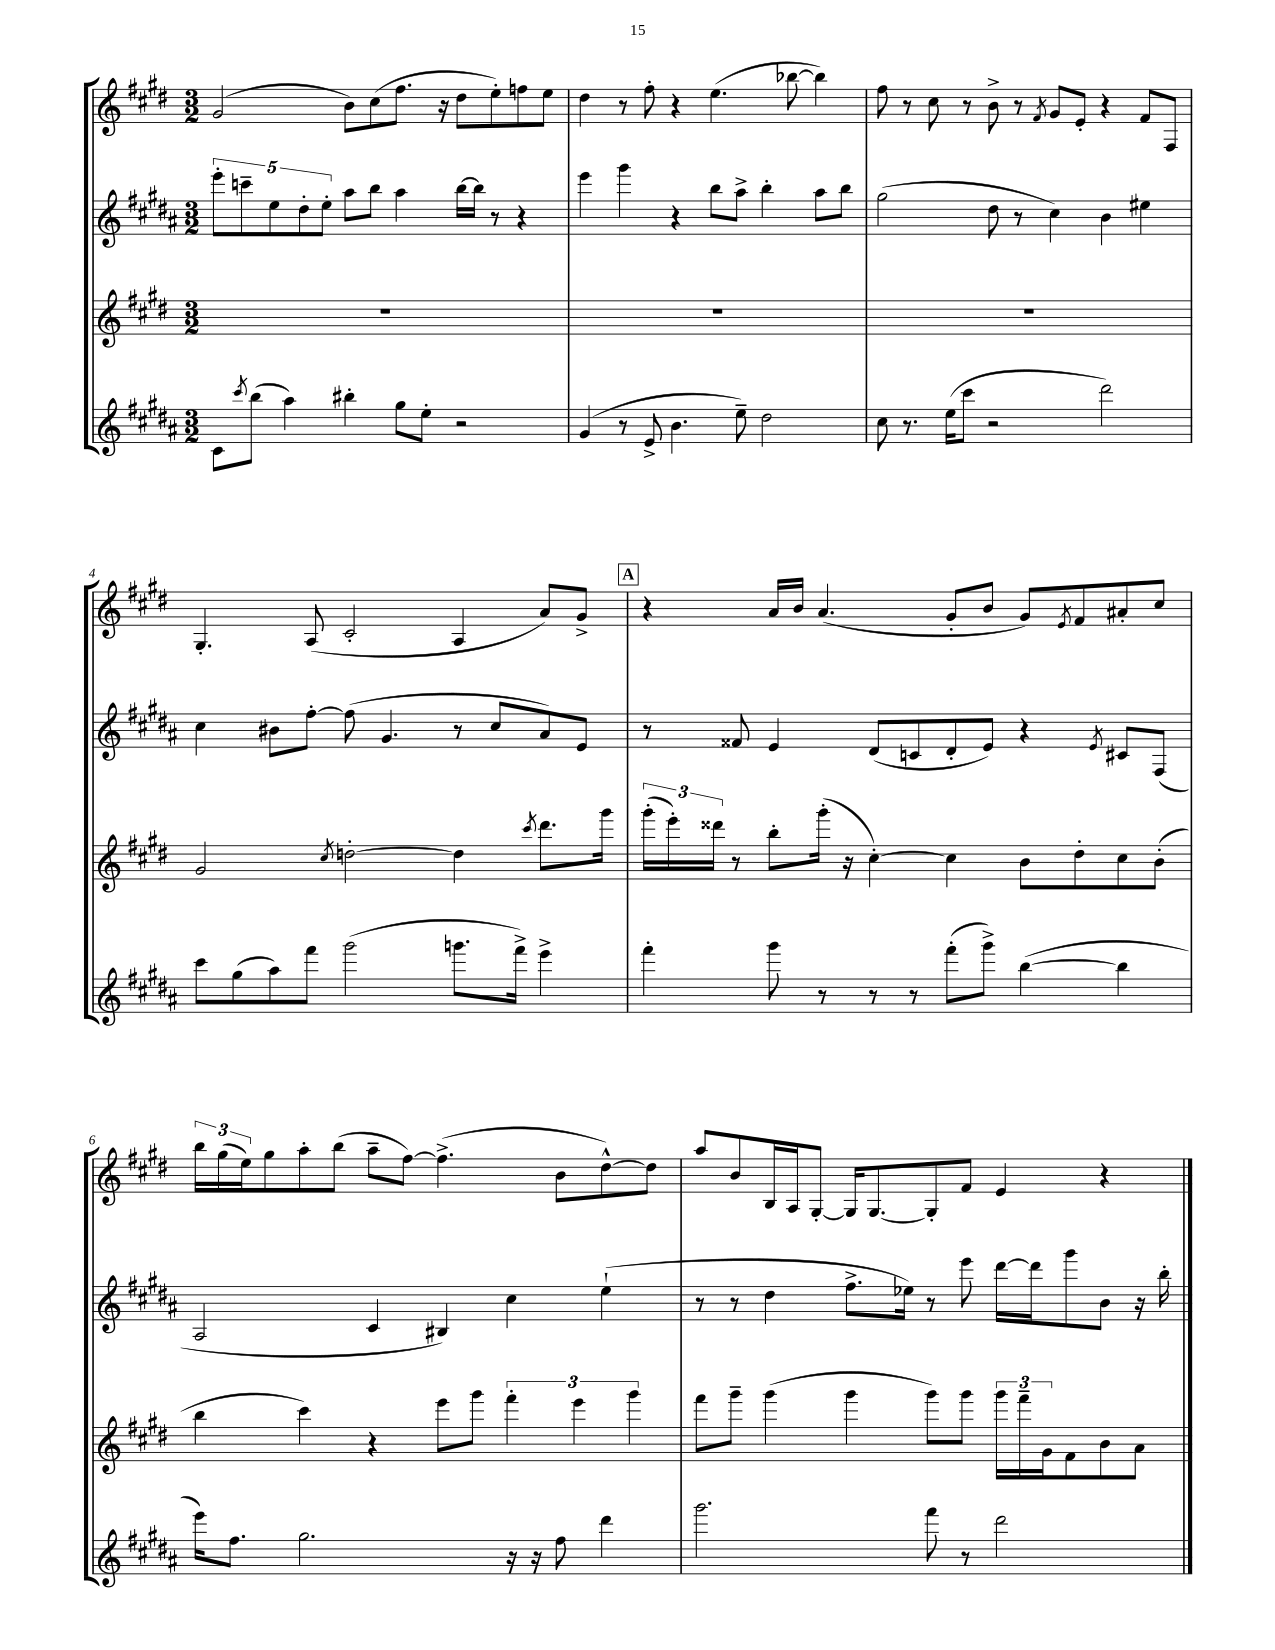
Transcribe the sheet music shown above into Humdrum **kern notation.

**kern	**kern	**kern	**kern
*staff4	*staff3	*staff2	*staff1
*clefG2	*clefG2	*clefG2	*clefG2
*k[f#c#g#d#a#]	*k[f#c#g#d#]	*k[f#c#g#d#a#]	*k[f#c#g#d#]
*M3/2	*M3/2	*M3/2	*M3/2
8c#	1.r	10eee'	(2g#
.	.	10ccc~	.
8qccc#	.	.	.
(8bb	.	.	.
.	.	10ee	.
4aa#)	.	.	.
.	.	10dd#'	.
.	.	10ee'	.
4bb#'	.	8aa#	8b)
.	.	8bb	(8cc#
8gg#	.	4aa#	8.ff#
8ee'	.	.	.
.	.	.	16r
2r	.	[16bb	8dd#
.	.	16bb]	.
.	.	8r	8ee')
.	.	4r	8ff
.	.	.	8ee
=	=	=	=
(4g#	1.r	4eee	4dd#
8r	.	4ggg#	8r
8e^	.	.	8ff#'
4.b	.	4r	4r
.	.	8bb	(4.ee
8ee~)	.	8aa#^	.
2dd#	.	4bb'	.
.	.	.	[8bb-
.	.	8aa#	4bb-])
.	.	8bb	.
=	=	=	=
8cc#	1.r	(2gg#	8ff#
8.r	.	.	8r
.	.	.	8cc#
(16ee	.	.	.
8ccc#	.	.	8r
2r	.	8dd#	8b^
.	.	8r	8r
.	.	.	8qf#
.	.	4cc#)	8g#
.	.	.	8e'
2ddd#)	.	4b	4r
.	.	4ee#	8f#
.	.	.	8F#
=	=	=	=
8ccc#	2g#	4cc#	4.G#'
(8gg#	.	.	.
8aa#)	.	8b#	.
8fff#	.	[8ff#'	(8A
.	8qcc#	.	.
(2ggg#	[2dd'	(8ff#]	2c#'
.	.	4.g#	.
8.ggg	4dd]	8r	4A
.	.	8cc#	.
16fff#^)	.	.	.
.	8qccc#	.	.
4eee^	8.ddd#	8a#)	8a)
.	.	8e	8g#^
.	16ggg#	.	.
=	=	=	=
4fff#'	(24ggg#'	8r	4r
.	24eee')	.	.
.	24ddd##	.	.
.	8r	8f##	.
8ggg#	8bb'	4e	16a
.	.	.	16b
8r	(16ggg#'	.	(4.a
.	16r	.	.
8r	[4cc#')	(8d#	.
8r	.	8c	.
(8fff#'	4cc#]	8d#'	8g#'
8ggg#^)	.	8e)	8b
([4bb	8b	4r	8g#)
.	.	.	8qe
.	8dd#'	.	8f#
.	.	8qe	.
4bb]	8cc#	8c#	8a#'
.	(8b'	(8F#	8cc#
=	=	=	=
16eee)	4bb	2A#	24bb
.	.	.	(24gg#
8.ff#	.	.	.
.	.	.	24ee)
.	.	.	8gg#
2.gg#	4ccc#)	.	8aa'
.	.	.	(8bb
.	4r	4c#	8aa~
.	.	.	[8ff#)
.	8eee	4B#)	(4.ff#^]
.	8ggg#	.	.
16r	6fff#'	4cc#	.
16r	.	.	.
8ff#	.	.	8b
.	6eee	.	.
4ddd#	.	(4ee`	[8dd#^^)
.	6ggg#	.	.
.	.	.	8dd#]
=	=	=	=
2.ggg#	8fff#	8r	8aa
.	8ggg#~	8r	8b
.	(4ggg#	4dd#	16B
.	.	.	16A
.	.	.	[8G#'
.	4ggg#	8.ff#^	16G#]
.	.	.	[8.G#
.	.	16ee-)	.
8fff#	8ggg#)	8r	8G#']
8r	8ggg#	8eee	8f#
2ddd#	24ggg#	[16ddd#	4e
.	24fff#~	.	.
.	.	16ddd#]	.
.	24g#	.	.
.	8f#	8ggg#	.
.	8b	8b	4r
.	8a	16r	.
.	.	16bb'	.
==	==	==	==
*-	*-	*-	*-
